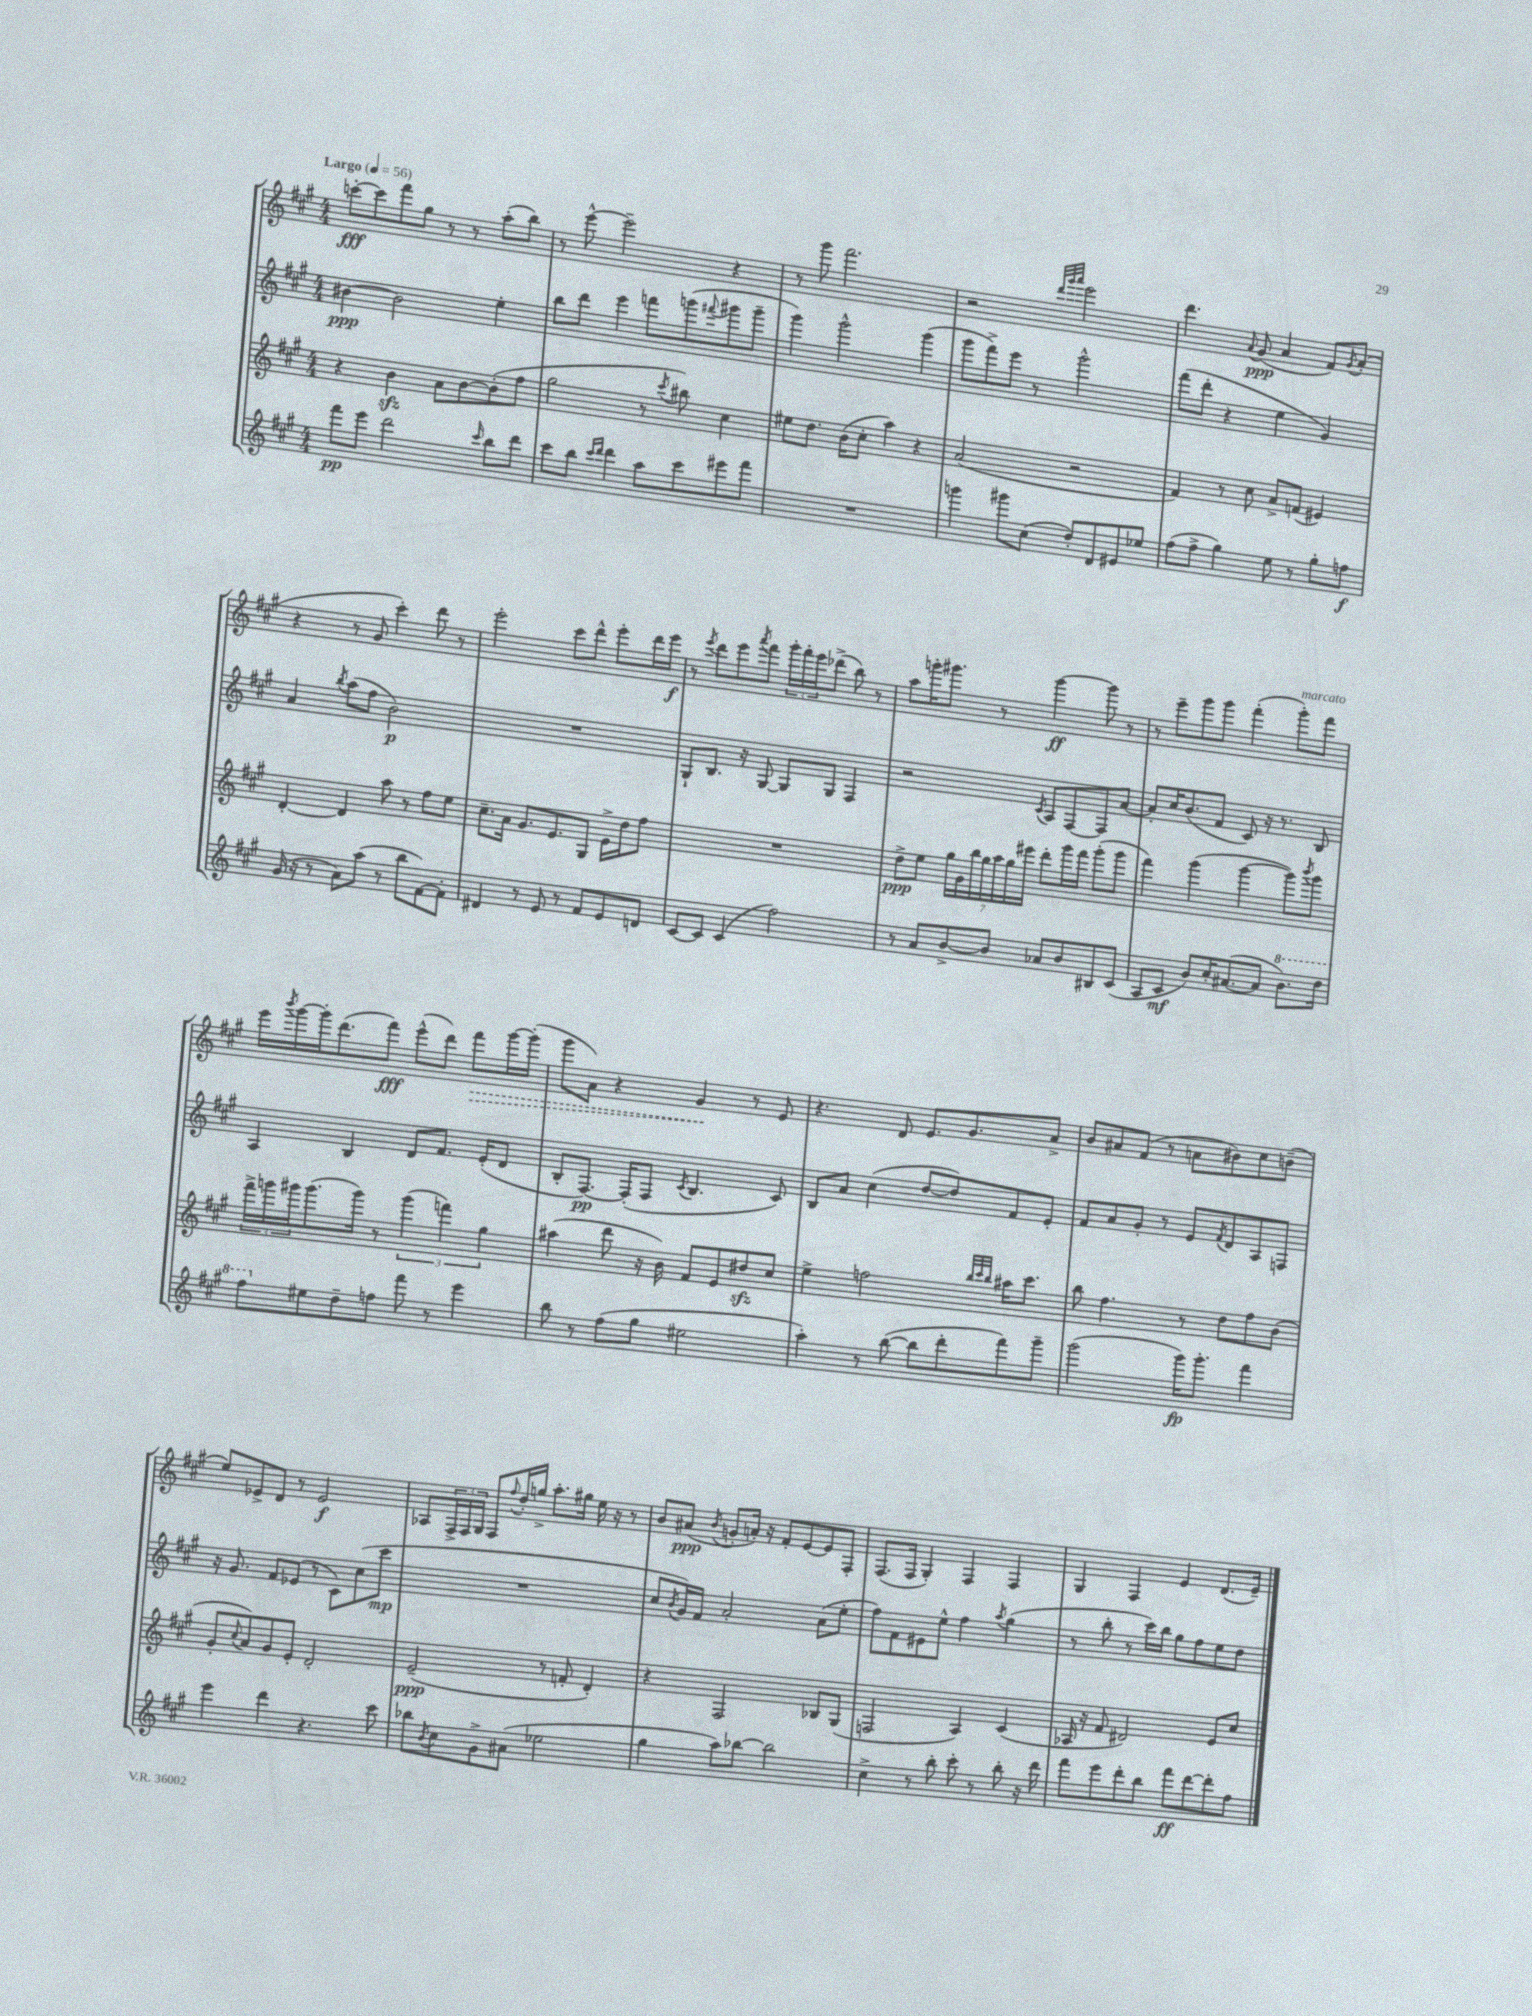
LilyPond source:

<<
\new StaffGroup <<
\new Staff = "s0" {
    \clef treble \key a \major \numericTimeSignature \time 4/4 \tempo "Largo" 4 = 56
    c'''8~-.\fff c'''8 fis'''8 gis''8 r8 r8 a''8-.( b''8) |
    r8 e'''8~-^ e'''2-- r4 |
    r8 gis'''8 fis'''2. |
    r2 \grace { d'''32 gis'''32 a'''32 } e'''2 |
    d'''4. \appoggiatura { a'8 } gis'8\ppp( a'4 fis'8) \acciaccatura { gis'8 } a'8-.( |
    r4 r8 gis'8 cis'''4-.) d'''8 r8 |
    e'''2-. cis'''8 d'''8-^ e'''8-. d'''16 e'''16\f |
    r8 \acciaccatura { e'''8 } d'''8 e'''8 \acciaccatura { a'''8 } fis'''8 \tuplet 3/2 { gis'''16-. fis'''16-. e'''16 } des'''8->( b''8) r8 |
    a''8 g'''16-. gis'''8. r8 gis'''4~\ff gis'''8 r8 |
    r8 e'''8-- gis'''8 gis'''8 fis'''4-.( gis'''8-.^\markup { \italic "marcato" }) fis'''8 |
    e'''16 \acciaccatura { b'''8 } gis'''16~ gis'''16-. d'''8.( fis'''8\fff) e'''8-^( d'''8) \once \override Hairpin.style = #'dashed-line fis'''8\> gis'''16~ gis'''16-.( |
    gis'''8 a'8) r4 gis'4\! r8 e'8 |
    r4. d'8 e'8. gis'8. a'8-> |
    b'8 ais'8 fis'8( r8 a'8 bis'8) cis''8 b'8--( |
    e''8) ees'8-> d'8 r8 ees'2\f |
    aes8 \tuplet 3/2 { fis16-> fis16 gis16 } fis8 \appoggiatura { fis''8 } d''16-. g''16-> a''8.-. gis''16 e''16 r16 r8 |
    b'8 ais'8\ppp( \acciaccatura { b'8 } g'8-. a'16-.) r16 fis'8-. e'8~ e'8 fis8-. |
    fis8.( fis16 gis4-.) fis4 fis4 |
    gis4 fis4 e'4 d'8.( e'16--) \bar "|." |
}
\new Staff = "s1" {
    \clef treble \key a \major \numericTimeSignature \time 4/4
    bis'4~\ppp bis'2 e''4-. |
    b''8 d'''8 e'''4 f'''8 g'''8( \appoggiatura { fis'''8 } gis'''8 gis'''8-- |
    gis'''4) gis'''2-^ gis'''4( |
    gis'''8 fis'''8->) e'''8 r8 gis'''2-^ |
    fis'''8( d'''8-. r4 e''4 gis'4) |
    a'4 \acciaccatura { b''8 } a''8( fis''8 b'2\p) |
    R1 |
    gis8-! b8. r16 gis8~ gis8 gis8 fis4 |
    r2 \acciaccatura { cis'8 } a8 fis8~ fis8 a'8~ |
    a'8-. cis''16 b'8.( fis'8 cis'8) r16 r8. b8 |
    a4 b4 d'8 fis'8. e'16-.( d'8 |
    b8-. fis8.~\pp) fis16-.( fis8 \acciaccatura { cis'8 } b4. cis'8) |
    b8 a'8 cis''4( d''8~ d''8) fis'8 e'8-. |
    fis'8 a'8 gis'8-. r8 e'8 \acciaccatura { fis'8 } d'8 a8 f8 |
    r16 gis'8. fis'8 ees'8( r8 cis'8) cis''8( cis'''8\mp |
    R1 |
    cis''8 \acciaccatura { b'8 } gis'16) fis'16 a'2-. a'8( e''8-. |
    fis''8) fis'8 eis'8 e''8-^ fis''4 \acciaccatura { a''8 } gis''4( |
    r8 b''8-. r8 cis'''16) b''16 gis''8 fis''8 e''8 d''8 \bar "|." |
}
\new Staff = "s2" {
    \clef treble \key a \major \numericTimeSignature \time 4/4
    r4 b'4\sfz a'8 b'8~ b'8-.( fis''8 |
    gis''2 r8 \acciaccatura { cis'''8 } bis''8) cis''4 |
    eis''8 d''8. b'16( cis''8-. a''4) r4 |
    a'2( r2 |
    fis'4) r8 cis''8 a'8-> f'8( eis'4) |
    d'4~-. d'4 a''8 r8 fis''8 e''8 |
    cis''8.-- a'16 gis'8. e'8. gis8 e'16-> d''16 fis''8 |
    R1 |
    d''8->\ppp e''8 \tuplet 7/4 { gis''16 gis'16 b''16 gis''16 a''16 gis''16 eis'''16 } d'''8-. gis'''16 fis'''16 gis'''8-.( gis'''8 |
    fis'''4) gis'''4( gis'''4~ gis'''8) \acciaccatura { b'''8 } gis'''8 |
    \tuplet 3/2 { fis'''16-> g'''16 gis'''16 } gis'''8.( gis'''16) r8 \tuplet 3/2 { gis'''4( f'''4) gis''4 } |
    ais''4( d'''8 r16 b'16) fis'8 e'8 dis''8\sfz cis''8 |
    e''4-> f''2 \grace { b''32 cis'''32 b''32 } ais''16 cis'''8. |
    b''8 fis''4. r8 d''8 fis''8 b'8( |
    gis'8-. \appoggiatura { cis''8 } a'8) gis'8 e'8-. d'2-. |
    e'2--\ppp( r8 f'8-. d'4-.) |
    r4 fis2 bes8 gis8( |
    f2 a4) cis'4( |
    aes16 r16 fis'8 dis'2) e'8 cis''8 \bar "|." |
}
\new Staff = "s3" {
    \clef treble \key a \major \numericTimeSignature \time 4/4
    fis'''8\pp e'''8 d'''2 \grace { cis'''16 } b''8 d'''8 |
    cis'''8 b''8 \grace { cis'''16 d'''16 } d'''4 a''8 cis'''8 eis'''8 fis'''8 |
    R1 |
    g'''4 gis'''8 cis''8( d''8-.) d'8 eis'8 ees''8 |
    fis''8( fis''8-> gis''4) e''8 r8 gis''8-. f''8\f |
    gis'16( r16 r8 a'8) a''8( r8 b''8 fis'8~) fis'8-. |
    dis'4 r8 e'8 r8 fis'8 e'8 d'8 |
    cis'8~ cis'8 cis'4( fis''2) |
    r8 a'8 b'8~-> b'8 aes'8 b'8 bis8 cis'8( |
    a8 cis'8\mf b'8) cis''16-. ais'8.~( ais'8 \ottava #1 b''8.) d'''16 |
    fis'''8 \ottava #0 eis''8 d''8-- f''8 fis'''8 r8 e'''4 |
    b''8 r8 fis''8( gis''8 eis''2 |
    a''4-.) r8 b''8~( b''8 d'''8-. fis'''8) gis'''8-- |
    gis'''2( gis'''16\fp) gis'''8.-. fis'''4 |
    e'''4 d'''4 r4. cis'''8 |
    bes''8 \acciaccatura { b'8 } cis''8 gis'8-> ais'8( ees''2 |
    gis''4 a''8) bes''8~ bes''2 |
    cis''4-> r8 b''8-. cis'''8-. r8 b''8-. r16 d'''16 |
    fis'''8 e'''8 d'''8-. b''8 fis'''8\ff d'''8~ d'''8-. fis''8 \bar "|." |
}
>>
>>
\layout { \context { \Score \remove "Bar_number_engraver" } }
